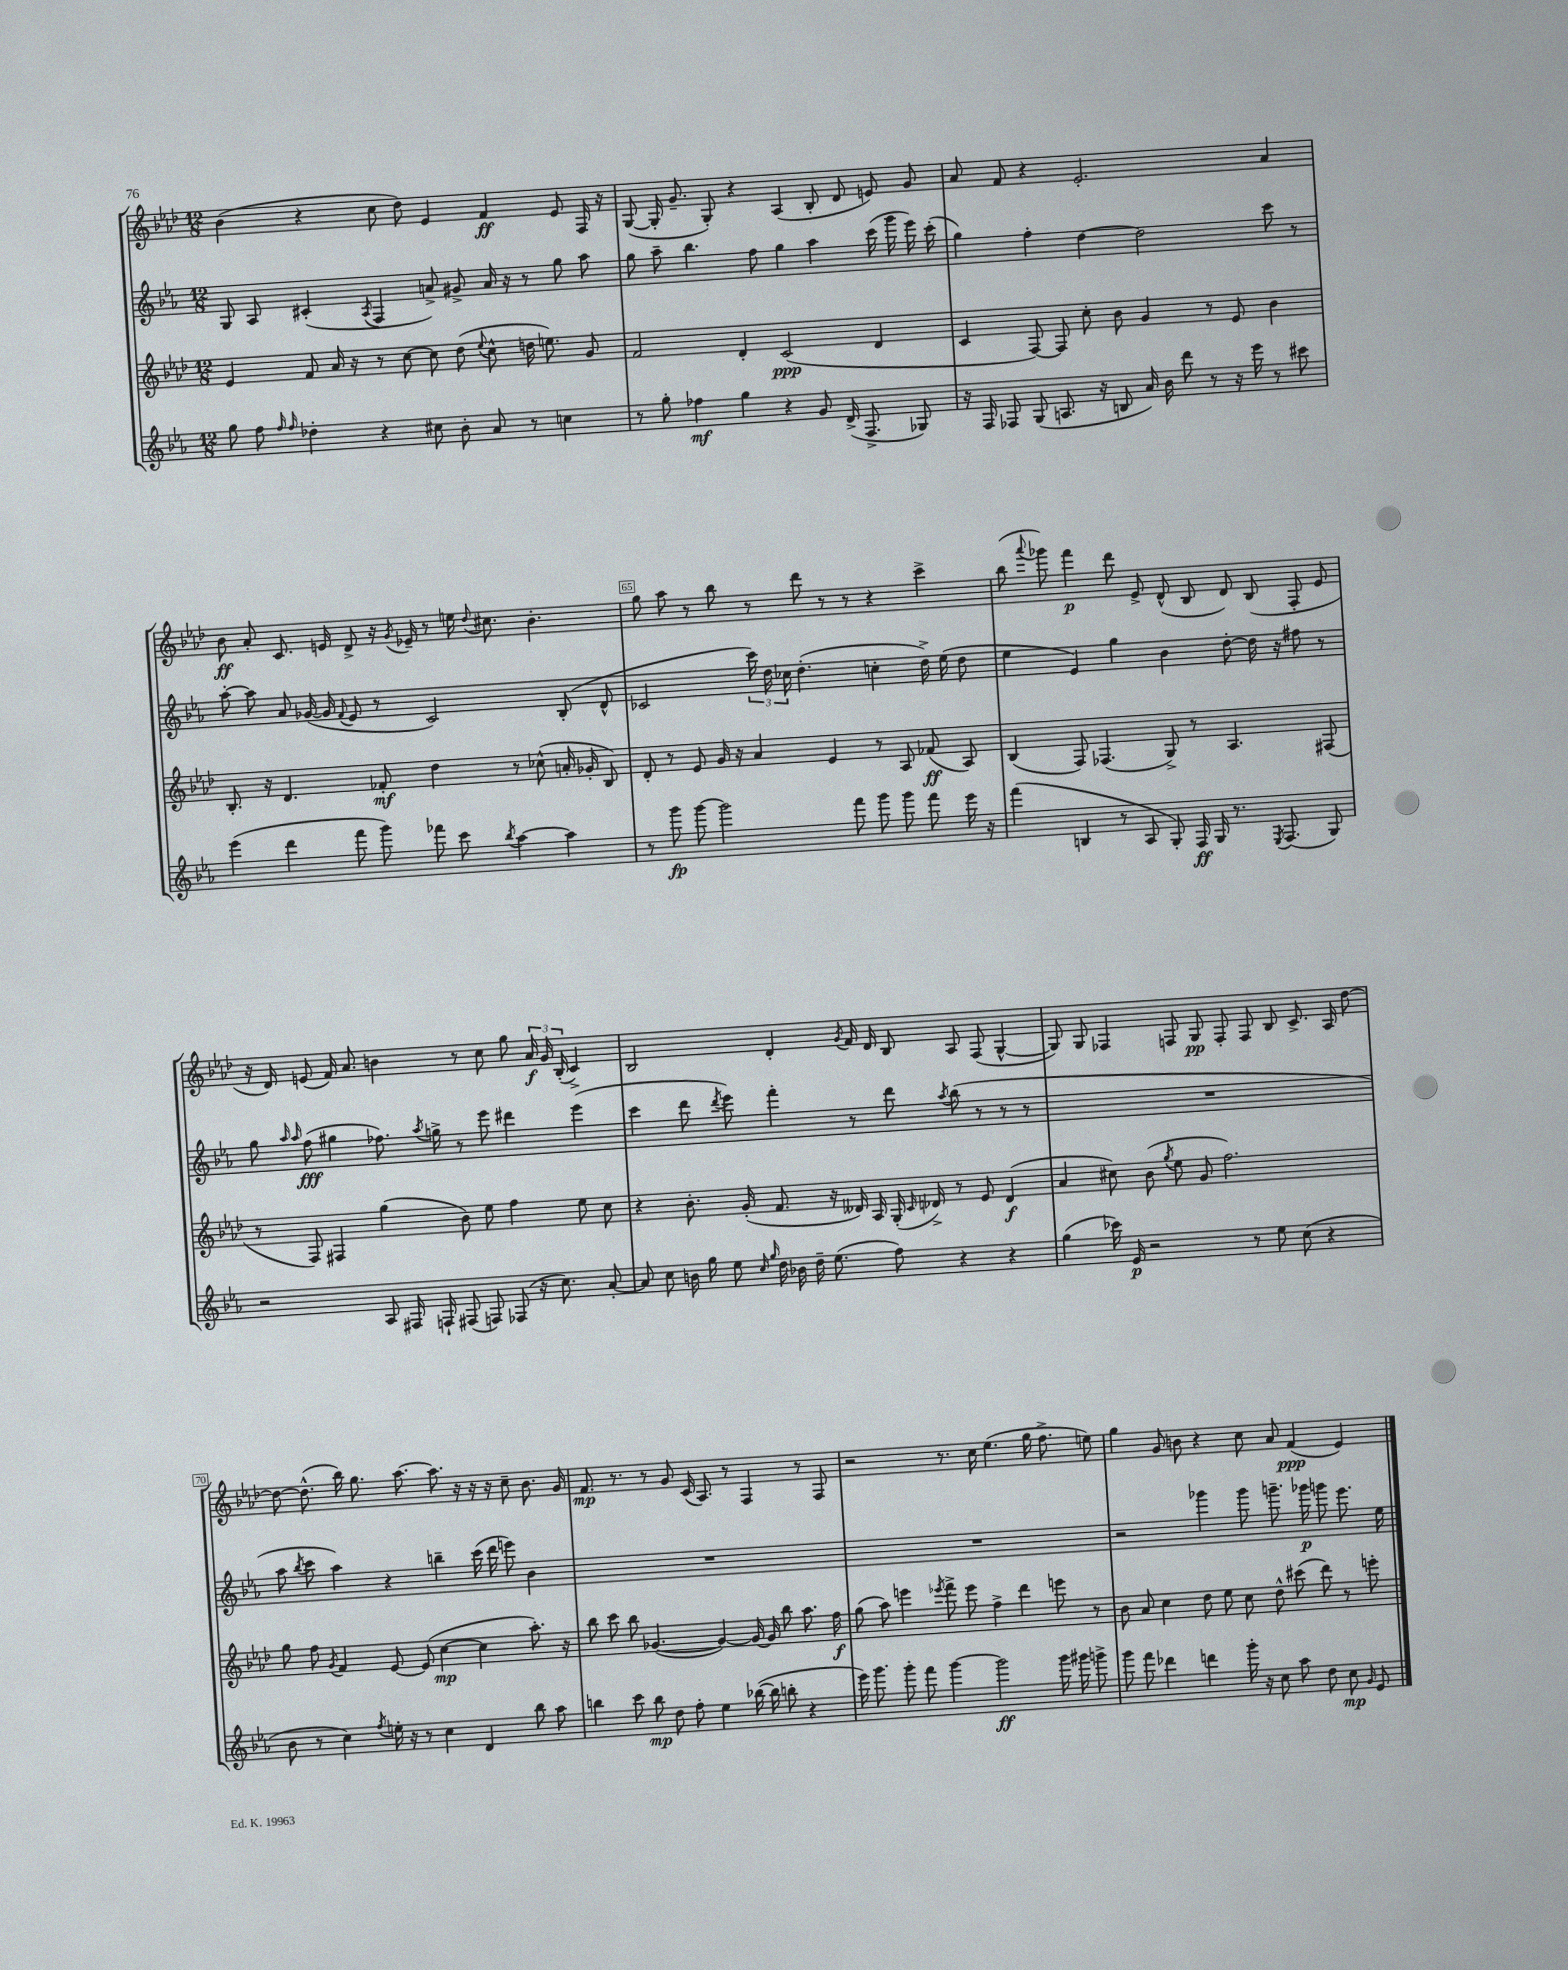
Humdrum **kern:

**kern	**kern	**kern	**kern
*staff4	*staff3	*staff2	*staff1
*clefG2	*clefG2	*clefG2	*clefG2
*k[b-e-a-]	*k[b-e-a-d-]	*k[b-e-a-]	*k[b-e-a-d-]
*M12/8	*M12/8	*M12/8	*M12/8
8gg	4e-	8G	(4b-
8ff	.	8A-	.
16qqff	.	.	.
16qqff	.	.	.
4dd-'	8f	(4c#'	4r
.	16a-	.	.
.	16r	.	.
.	.	8qA-	.
4r	8r	4F	8cc
.	[8cc	.	8dd-)
8cc#	8cc]	8a^)	4e-
8b-'	(8dd-	8g#^	.
.	8qqee-	.	.
8a-	8cc^^	16a	4f
.	.	16r	.
8r	16dd	8r	.
.	8.ee)	.	.
4cc	.	8gg	8e-
.	8g	8aa-	16F
.	.	.	16r
=	=	=	=
8r	2f	8gg	([8G
8gg'	.	8aa-~	16G']
.	.	.	8.g~
4ff-	.	4.bb-	.
.	.	.	8G')
4gg	4d-'	.	4r
.	.	8ff	.
4r	(2c	4gg	(4A-
8g	.	4aa-	8B-'
(16d^	.	.	8d-
8.F^	.	.	.
.	4d-	(16ccc	8e)
.	.	16ggg	.
8G-)	.	16eee-)	8g
.	.	(16ccc'	.
=	=	=	=
16r	4c	4gg)	8a-
16F	.	.	.
8F-	.	.	8f
(8G	[8F)	4ff'	4r
8.A	8F]	.	.
.	8cc'	[4dd	2.e-'
16r	.	.	.
8B	8b-	.	.
16a-)	4g	2dd]	.
16b-	.	.	.
8ddd	.	.	.
8r	8r	.	.
16r	8e-	.	.
16eee-	.	.	.
8r	4b-	8ccc	4a-
8ccc#	.	8r	.
=	=	=	=
(4eee-	8.B-'	[8aa-'	8b-
.	.	8aa-]	8a-'
.	16r	.	.
4ddd	4.d-	8a-	8.c
.	.	([16g-	.
.	.	16g-]	16e
.	.	8qqf	.
8fff	.	8e-	8d-^
8ggg)	8f-'	8r	16r
.	.	.	8qg
.	.	.	16e-~
8fff-	4dd-	2c)	8r
8ccc	.	.	16ee
.	.	.	8qqdd-
.	.	.	8.cc#
8qbb-	.	.	.
[4aa-	8r	.	.
.	(8cc-^^	.	4.b-'
4aa-]	16a'	(8B-'	.
.	16g-'	.	.
.	8B-)	8d^^	.
=	=	=	=
8r	8d-'	2c-	8gg
8ggg	8r	.	8aa-
[8ggg	8e-	.	8r
2ggg]	16g	.	8bb-
.	16r	.	.
.	4a-	24ccc)	8r
.	.	24dd	.
.	.	24cc-	.
.	.	(4.dd'	8ddd-
.	4e-	.	8r
8fff	.	.	8r
8ggg	8r	4cc'	4r
8ggg	8A-	.	.
8fff	(8f-	16dd^)	4ccc^
.	.	(16ee-	.
16eee-	8A-)	8dd	.
16r	.	.	.
=	=	=	=
(4fff	(4B-	4ee-	(8bb-
.	.	.	8qqaaa-
.	.	.	8ggg-)
4B	8F)	4e-)	4fff
.	(4.F-	.	.
8r	.	4gg	8ddd-
8A-	.	.	8e-^
8G')	8G^)	4b-	(8d-^^
16F	8r	.	8B-
16G	.	.	.
8.r	4.A-	[8dd'	8d-)
.	.	16dd]	(8B-
8qE-	.	.	.
(8.F	.	16r	.
.	.	8ff#	8F'
8G)	(8F#	8r	8e-
=	=	=	=
2r	8r	8gg	16r
.	.	.	16d-)
.	.	16qqaa-	.
.	.	16qqaa-	.
.	8F)	(8ff	(8e
.	4F#	4gg#	16f)
.	.	.	8.a-
8A-	(4gg	8.ff-)	4b
16F#	.	.	.
.	.	8qaa-	.
16F`	.	16gg^	.
(8F#	8b-)	8r	8r
8F)	8ee-	8eee-	8cc
(8F-	4ff	4ddd#	8gg
16r	.	.	24a-
.	.	.	24g
8.cc)	.	.	.
.	.	.	(24B-'
.	8ee-	(4eee-	4c^)
[8a-'	8cc	.	.
=	=	=	=
8a-]	4r	4ccc	2B-
8cc	.	.	.
16b	8.b-'	8ddd	.
16gg	.	.	.
.	.	8qddd	.
8ee-	.	8eee-)	.
.	(16g'	.	.
16qqcc	.	.	.
16qqgg	.	.	.
16dd	8.f	4fff'	4d-'
16b-	.	.	.
16dd~	.	.	.
(8.ee-	16r	.	.
.	.	.	8qg
.	16d--)	8r	16f
.	16A-	.	16d-
8ff)	(16G'	8ddd	8B-
.	16qqc	.	.
.	16d-^)	.	.
.	.	8qaa-	.
4r	8r	(8bb-	8A-
.	8e-	8r	(8F
4r	(4d-	8r	[4G^^
.	.	8r	.
=	=	=	=
(4gg	4a-	1.r	8G])
.	.	.	8G
16ccc-)	8cc#)	.	4F-
16e-	.	.	.
2r	(8b-	.	.
.	8qgg	.	.
.	8ee-	.	8F
.	8g	.	8G
.	2.ff)	.	8F'
8r	.	.	8F
8ee-	.	.	8B-
(8cc	.	.	8.c^
4r	.	.	.
.	.	.	16A-
.	.	.	[8dd-
=	=	=	=
8b-	8gg	8aa-	8dd-_
.	.	8qbb-	.
8r	8ff	8ccc	(8.dd-^^]
.	8qg	.	.
4cc)	4f	4aa-)	.
.	.	.	16bb-)
.	.	.	8.gg
8qff	.	.	.
16ee'	[8e-	4r	.
16r	.	.	[8.aa-
8r	(8e-]	.	.
4cc	[4cc	4bb~	8.aa-]
.	.	.	16r
4d	4cc]	(16ccc	16r
.	.	16ddd	16r
.	.	8eee)	8cc~
8bb-	8.aa-')	4b-	8.b-
8aa-	.	.	.
.	16r	.	16g
=	=	=	=
4bb	8bb-	1.r	8.f
.	8ccc	.	.
.	.	.	8.r
8ccc	8bb-	.	.
8bb	([4.g-	.	8r
8dd	.	.	8g
8ff'	.	.	(16c
.	.	.	8.A-)
4ee-	4g-_)	.	.
.	.	.	8r
([16bb-	16g-_	.	4F
16bb-]	16g-]	.	.
8bb'	8bb-	.	.
4r	8.aa-	.	8r
.	.	.	8F
.	16ff	.	.
=	=	=	=
16eee-)	(8gg	1.r	2r
8.ggg	.	.	.
.	8aa-)	.	.
8ggg'	4eee	.	.
8fff	.	.	.
.	8qeee-	.	.
[4ggg	8fff^	.	8.r
.	8eee-	.	.
.	.	.	16cc
2ggg]	4ff^	.	(4.ee-
.	4ddd-	.	.
.	.	.	16gg
.	.	.	8.ff^
16ggg	8eee	.	.
16ggg#	.	.	.
8ggg^	8r	.	8ee)
=	=	=	=
8ggg	8b-	2r	4gg
8fff	8a-	.	.
4ddd-	4cc	.	8g
.	.	.	8b
4ddd	8dd-	4ggg-	4r
.	8ee-	.	.
16ggg'	8cc	8ggg-	8cc
16r	.	.	.
8cc	8dd-^^	8.ggg~	8a-
8aa-	(8ccc#	.	(4f
.	.	16ggg-	.
8dd	8ddd-)	8ggg	.
8cc	8r	8.eee-	4e-)
16qqg	.	.	.
8e-	8eee'	.	.
.	.	16ee-	.
==	==	==	==
*-	*-	*-	*-
